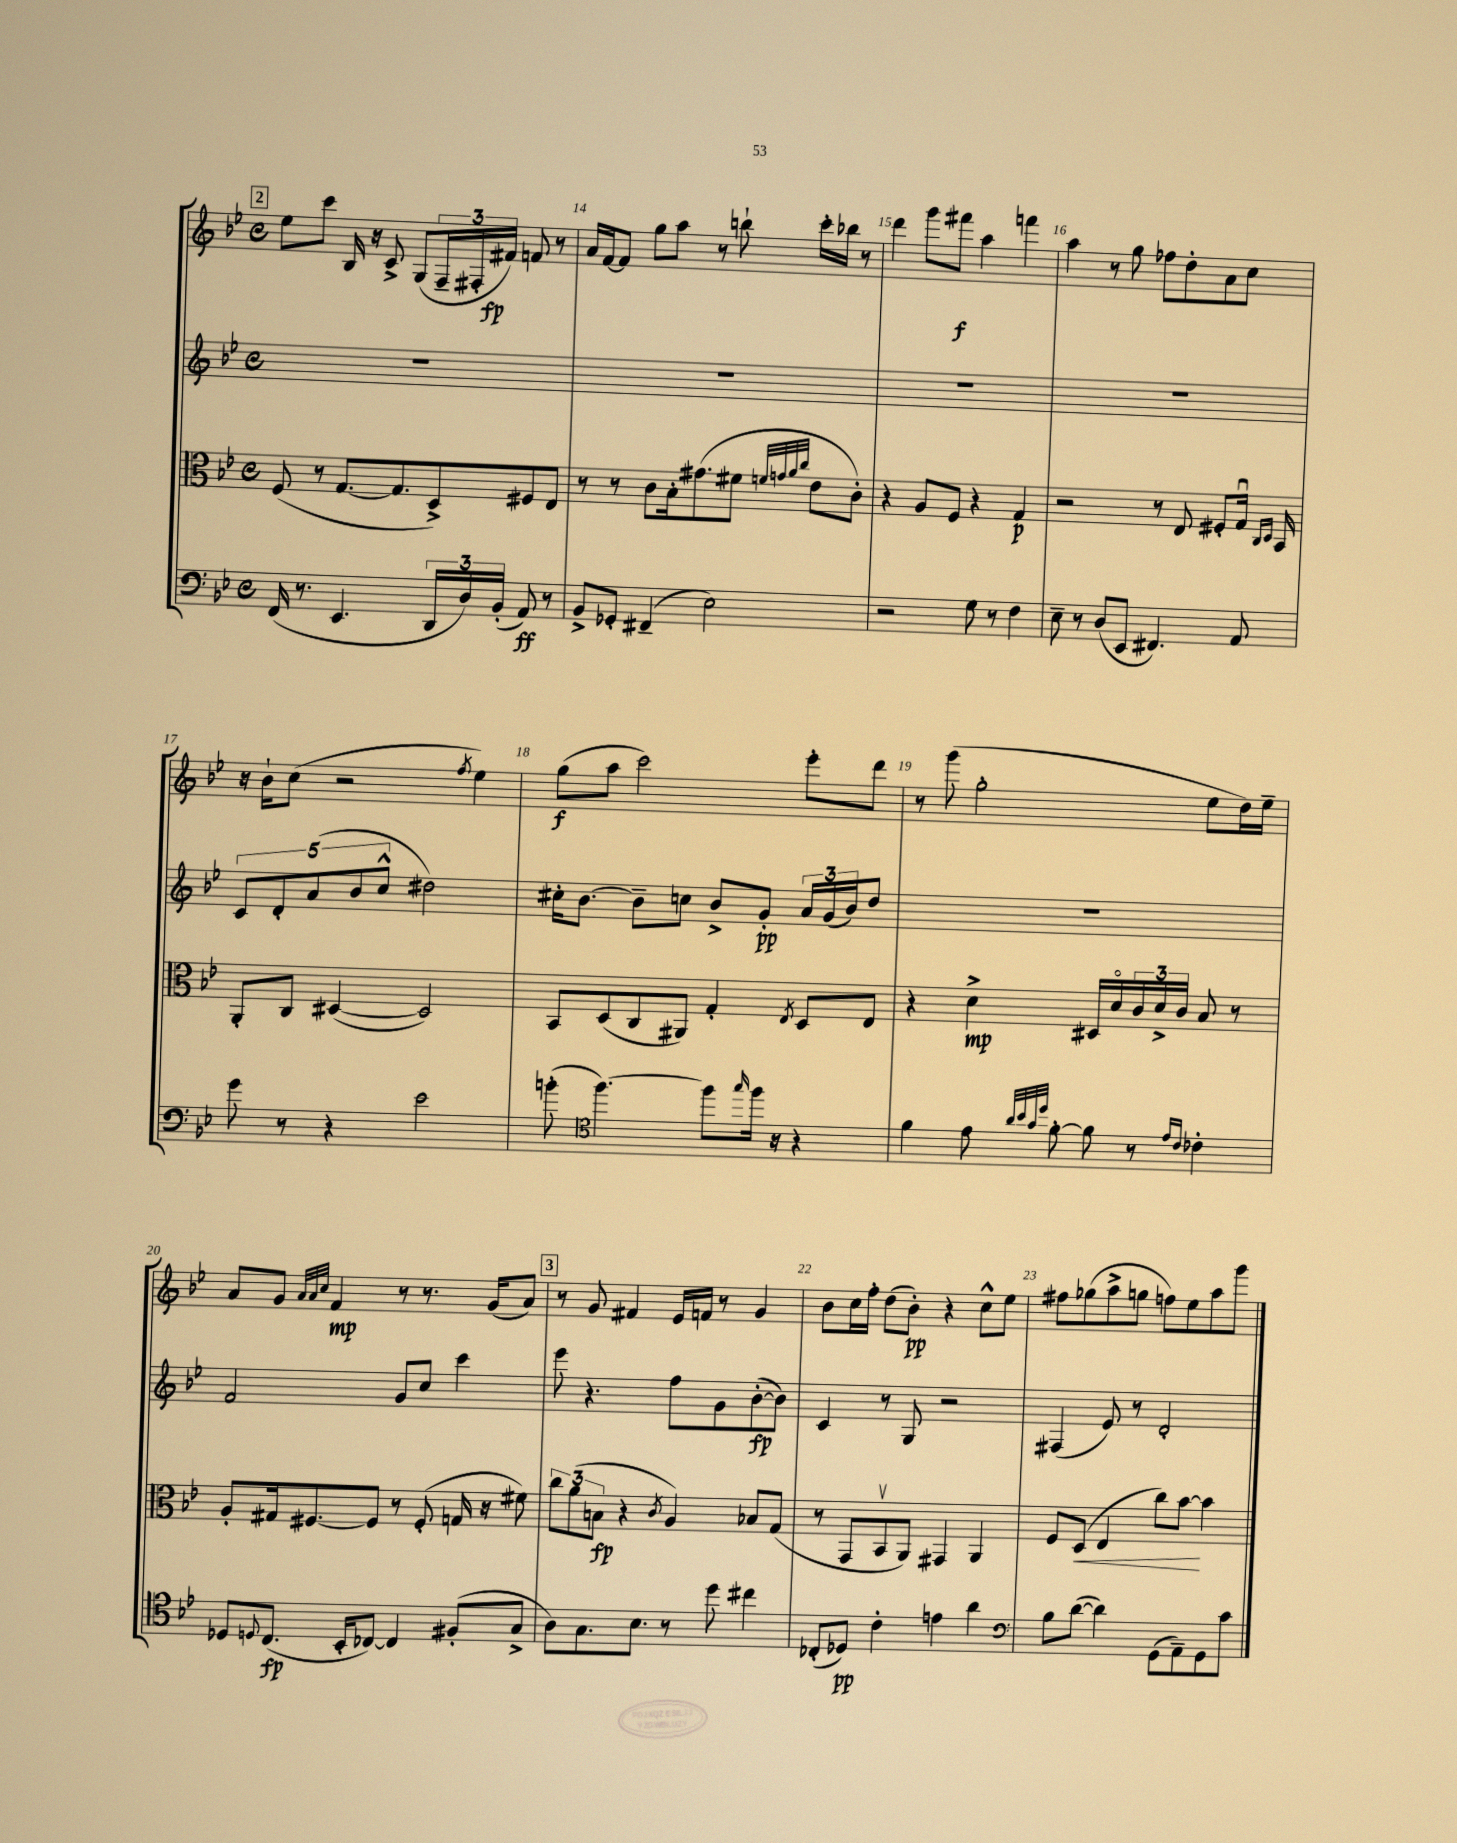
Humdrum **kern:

**kern	**kern	**kern	**kern
*staff4	*staff3	*staff2	*staff1
*clefF4	*clefC3	*clefG2	*clefG2
*k[b-e-]	*k[b-e-]	*k[b-e-]	*k[b-e-]
*M4/4	*M4/4	*M4/4	*M4/4
*met(c)	*met(c)	*met(c)	*met(c)
(16FF	(8F	1r	8ee-
8.r	.	.	.
.	8r	.	8ccc
4.EE-	[8.G	.	16B-
.	.	.	16r
.	.	.	8c^
.	8.G]	.	.
.	.	.	(8G
24DD	8D^)	.	24F~
24D)	.	.	24F#'
(24BB-'	.	.	24f#)
8AA)	8F#	.	8f
8r	8E-	.	8r
=	=	=	=
8BB-^	8r	1r	16a
.	.	.	[16f
8GG-'	8r	.	8f]
(4FF#~	8c	.	8gg
.	16B-'	.	8aa
.	(8.g#	.	.
2E-)	.	.	8r
.	8f#	.	8bb`
.	32qqf	.	.
.	32qqg	.	.
.	32qqa	.	.
.	32qqcc	.	.
.	8e-	.	16ccc'
.	.	.	16bb-
.	8c')	.	8r
=	=	=	=
2r	4r	1r	4ddd
.	8A	.	8ggg
.	8F	.	8fff#
8G	4r	.	4aa
8r	.	.	.
4F	4G	.	4fff
=	=	=	=
8E-~	2r	1r	4aa
8r	.	.	.
(8D	.	.	8r
8EE-	.	.	8gg
4.FF#)	8r	.	8ff-
.	8E-	.	8dd'
.	8F#'	.	8a
8AA	16Gu	.	8cc
.	16qqC	.	.
.	16qqD	.	.
.	16BB-	.	.
=	=	=	=
8g	8AA'	10c	16r
.	.	.	16b-`
.	.	10d'	.
8r	8C	.	(8cc
.	.	(10a	.
4r	([4D#	.	2r
.	.	10b-	.
.	.	10cc^^	.
2e-	2D#])	2dd#)	.
.	.	.	8qff
.	.	.	4ee-)
=	=	=	=
(8b'	8BB-	16cc#'	(8gg
.	.	[8.b-	.
*clefC4	*	*	*
[4.ff)	(8D	.	8aa
.	8C	8b-~]	2ccc)
.	8AA#)	8cc	.
8ff]	4G'	8b-^	.
16qqgg	.	.	.
16ff	.	8g'	.
16r	.	.	.
.	8qE-	.	.
4r	8D	24a	8eee-'
.	.	(24g	.
.	.	24b-)	.
.	8E-	8dd	8ddd
=	=	=	=
4f	4r	1r	8r
.	.	.	(8ggg
8e-	4d^	.	2gg'
32qqa	.	.	.
32qqb-	.	.	.
32qqg	.	.	.
32qqdd	.	.	.
[8f'	.	.	.
8f]	16D#	.	.
.	16do	.	.
8r	24c	.	.
.	24d^	.	.
.	24c	.	.
16qqe-	.	.	.
16qqc	.	.	.
4c-'	8B-	.	8ee-
.	8r	.	16dd)
.	.	.	16ee-~
=	=	=	=
8D-	8A'	2f	8a
8qqD	.	.	.
(8.C	16G#	.	8g
.	[8.F#	.	.
.	.	.	32qqa
.	.	.	32qqa
.	.	.	32qqcc
.	.	.	4f
16BB-'	.	.	.
[8C-)	8F#]	.	.
4C-]	8r	8g	8r
.	(8F#'	8cc	8.r
(8F#'	16G	4ccc	.
.	16r	.	(16g
8G^	8f#)	.	8a)
=	=	=	=
8A)	12cc	8eee-	8r
.	(12a	.	.
8.G	.	4.r	8g
.	12B	.	.
.	4r	.	4f#
8.B-	.	.	.
.	8qc	.	.
8r	4A)	8ff	16e-
.	.	.	16f
8dd	.	8g	8r
4cc#	8B-	([8b-'	4g
.	(8G	8b-])	.
=	=	=	=
(8C-'	8r	4c	8b-
8D-)	8GG	.	16cc
.	.	.	16ff'
4c'	8BB-v	8r	(8dd
.	8AA)	8G	8b-')
4e	4GG#	2r	4r
4a	4AA	.	8cc^^
.	.	.	8ee-
=	=	=	=
*clefF4	*	*	*
8B-	8F	(4F#	8ff#
([8d	(8D	.	(8gg-
4d])	4E-	8e-)	8aa^
.	.	8r	8gg
(8GG	8cc)	2d'	8ff)
8AA~)	[8b-	.	8ee-
8GG	4b-]	.	8aa
8c	.	.	8ggg
==	==	==	==
*-	*-	*-	*-
